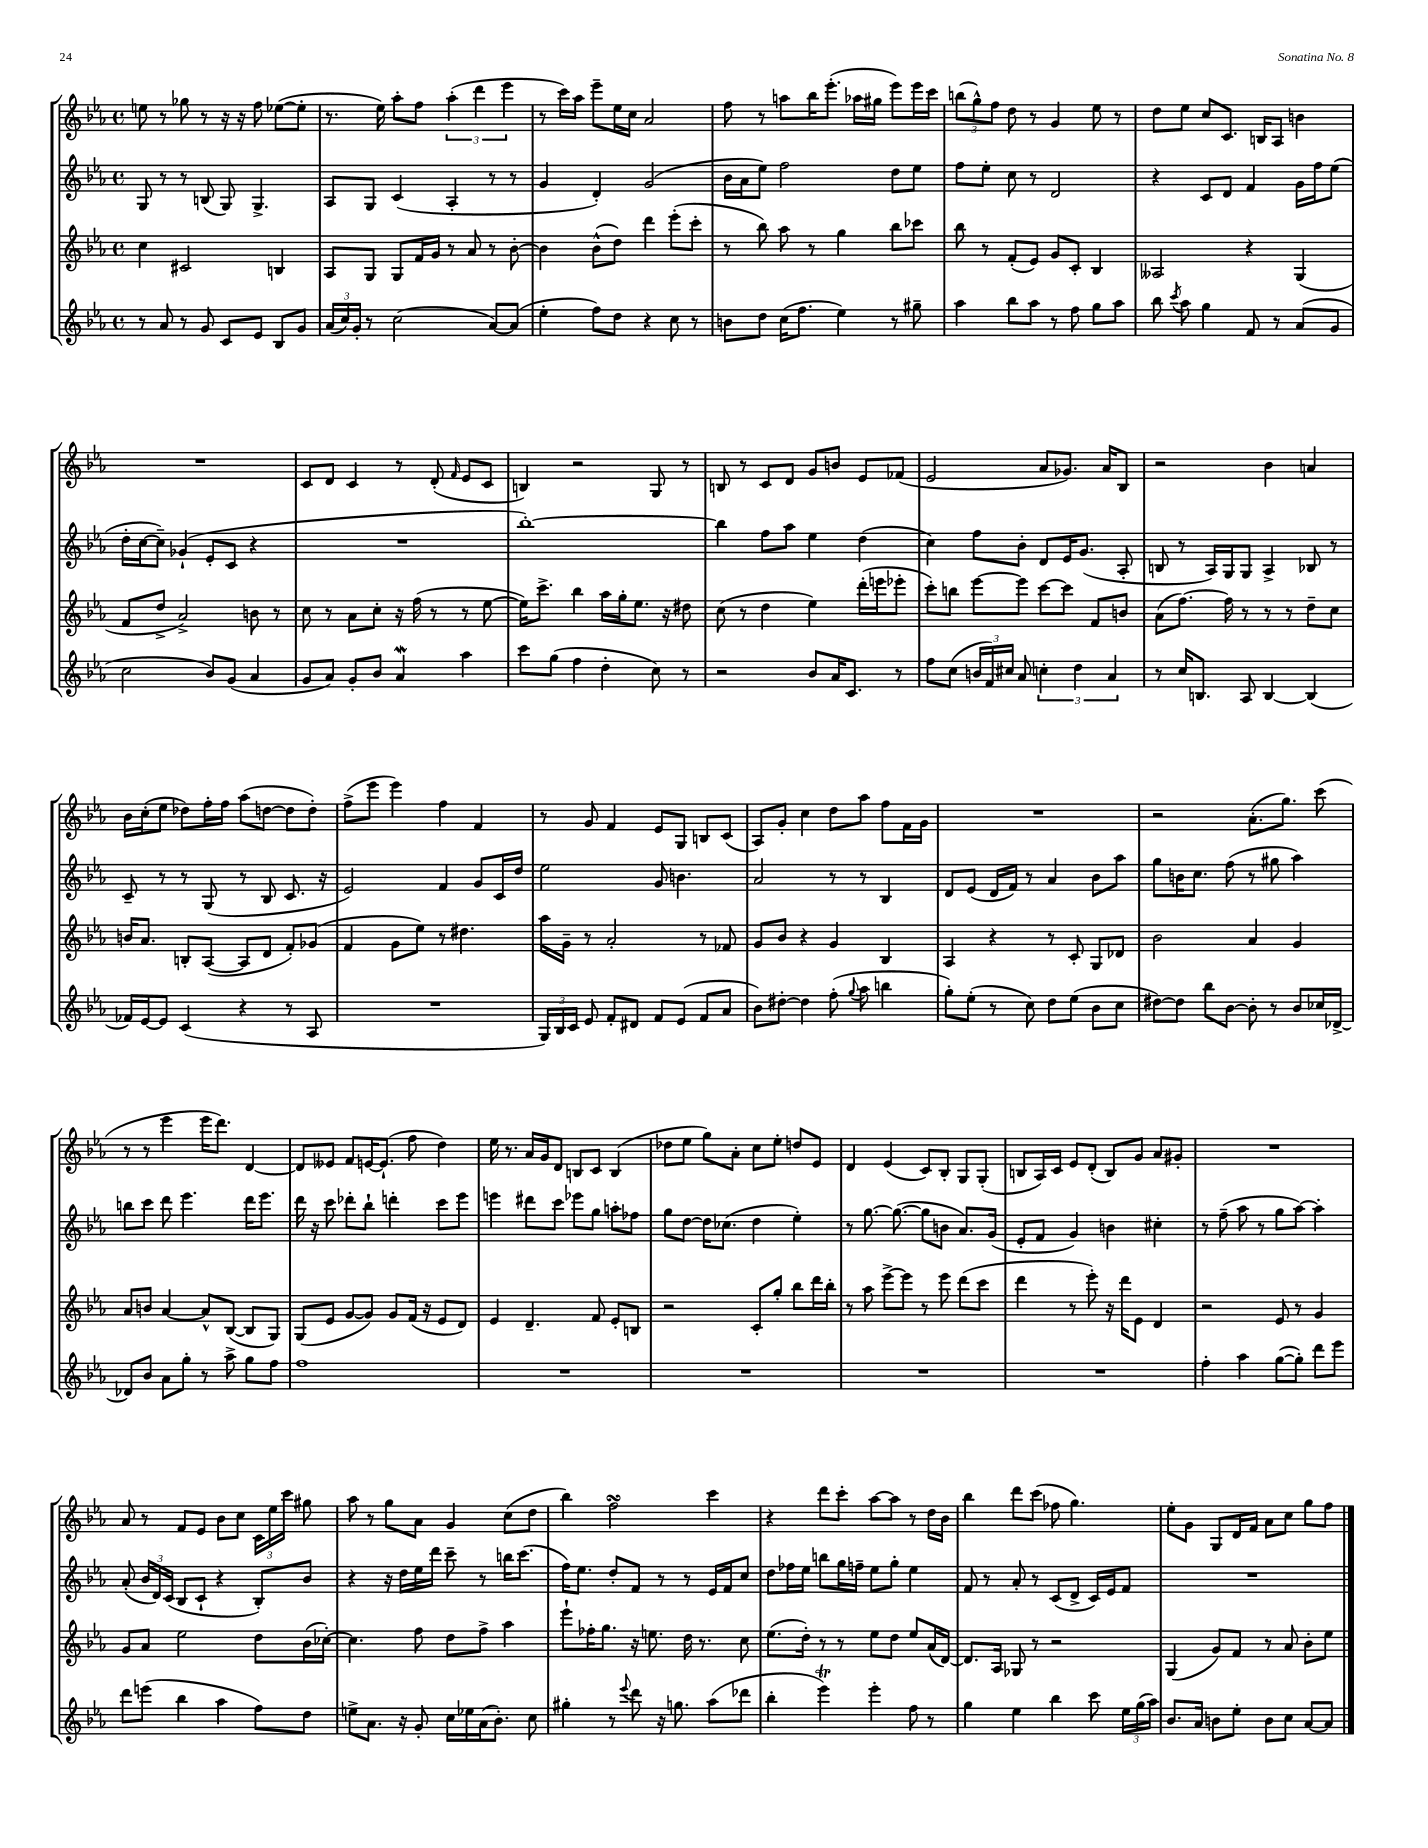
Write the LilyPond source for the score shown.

<<
\new StaffGroup <<
\new Staff = "s0" {
    \clef treble \key ees \major \defaultTimeSignature \time 4/4
    \autoBeamOff e''8 r8 ges''8 r8 r16 r16 f''8 ees''8[~( ees''8]-. |
    r8. ees''16) aes''8[-. f''8] \tuplet 3/2 { aes''4-.( d'''4 ees'''4 } |
    r8 c'''16[) aes''16] ees'''8[-- ees''16 c''16] aes'2 |
    f''8 r8 a''8[ bes''16 ees'''8.]-.( aes''16[ gis''16] ees'''8[) ees'''16 c'''16] |
    \tuplet 3/2 { b''8[( g''8-^) f''8] } d''8 r8 g'4 ees''8 r8 |
    d''8[ ees''8] c''8[ c'8.] b16[ aes8] b'4 |
    R1 |
    c'8[ d'8] c'4 r8 d'8-.( \grace { f'16 } ees'8[ c'8] |
    b4) r2 g8 r8 |
    b8 r8 c'8[ d'8] g'8[ b'8] ees'8[ fes'8]( |
    ees'2 aes'8[ ges'8.]) aes'16[ bes8] |
    r2 bes'4 a'4 |
    bes'16[ c''16-.( ees''8] des''8[) f''16-. f''16] aes''8[( d''8]~ d''8[ d''8]-.) |
    f''8[->( ees'''8] ees'''4) f''4 f'4 |
    r8 g'8 f'4 ees'8[ g8] b8[ c'8]( |
    aes8[) g'8]-. c''4 d''8[ aes''8] f''8[ f'16 g'16] |
    R1 |
    r2 aes'8.[-.( g''8.]) c'''8( |
    r8 r8 ees'''4 ees'''16[ d'''8.]) d'4~ |
    d'8[ eeses'8] f'8[ e'16~ e'8.]-!( f''8 d''4) |
    ees''16 r8. aes'16[ g'16 d'8] b8[ c'8] b4( |
    des''8[ ees''8] g''8[) aes'8]-. c''8[ ees''8]-. d''8[ ees'8] |
    d'4 ees'4( c'8[) bes8]-. g8[ g8]-.( |
    b8[ aes16) c'16] ees'8[ d'8]-.( b8[) g'8] aes'8[ gis'8]-. |
    R1 |
    aes'8 r8 f'8[ ees'8] bes'8[ c''8] \tuplet 3/2 { c'16[ ees''16 c'''16] } gis''8 |
    aes''8 r8 g''8[ aes'8] g'4 c''8[( d''8] |
    bes''4) f''2\turn c'''4 |
    r4 d'''8[ c'''8]-. aes''8[~ aes''8] r8 d''16[ bes'16] |
    bes''4 d'''8[ c'''8]( fes''8 g''4.) |
    ees''8[-. g'8] g8[ d'16 f'16] aes'8[ c''8] g''8[ f''8] \bar "|." |
}
\new Staff = "s1" {
    \clef treble \key ees \major \defaultTimeSignature \time 4/4
    \autoBeamOff g8 r8 r8 b8( g8) g4.-> |
    aes8[ g8] c'4( aes4-. r8 r8 |
    g'4 d'4-.) g'2( |
    bes'16[ aes'16 ees''8]) f''2 d''8[ ees''8] |
    f''8[ ees''8]-. c''8 r8 d'2 |
    r4 c'8[ d'8] f'4 g'16[ f''16 ees''8]( |
    d''16[-. c''16~ c''8]--) ges'4-!( ees'8[-. c'8] r4 |
    R1 |
    bes''1~-.) |
    bes''4 f''8[ aes''8] ees''4 d''4( |
    c''4) f''8[ bes'8]-. d'8[ ees'16 g'8.]( aes8-. |
    b8 r8 aes16[) g16 g8] aes4-> bes8 r8 |
    c'8-- r8 r8 g8( r8 bes8 c'8. r16 |
    ees'2) f'4 g'8[ c'16 d''16] |
    ees''2 g'8 b'4. |
    aes'2 r8 r8 bes4 |
    d'8[ ees'8]( d'16[ f'16]) r8 aes'4 bes'8[ aes''8] |
    g''8[ b'16 c''8.] f''8( r8 gis''8 aes''4) |
    b''8[ c'''8] d'''8 ees'''4. d'''16[ ees'''8.] |
    d'''16 r16 c'''8 des'''8[-. bes''8]-! d'''4-. c'''8[ ees'''8] |
    e'''4 dis'''8[ c'''8] ees'''8[ g''8] a''8[-. fes''8] |
    g''8[ d''8]~ d''16[ ces''8.]( d''4 ees''4-.) |
    r8 g''8.~ g''8.~( g''8[ b'8] aes'8.[) g'16]( |
    ees'8[-. f'8] g'4) b'4 cis''4-. |
    r8 f''8--( aes''8 r8 g''8[ aes''8]~) aes''4-. |
    aes'8-.( \tuplet 3/2 { bes'16[ d'16) c'16]( } bes8[ c'8]-! r4 bes8[-.) bes'8] |
    r4 r16 d''16[ ees''16 d'''16] c'''8-- r8 b''16[ c'''8.]( |
    f''16[) ees''8.] d''8[-. f'8] r8 r8 ees'16[ f'16 c''8] |
    d''8[ fes''16 ees''16] b''8[ g''16 f''16]-- ees''8[ g''8]-. ees''4 |
    f'8 r8 aes'8-. r8 c'8[( d'8]-> c'16[) ees'16 f'8] |
    R1 \bar "|." |
}
\new Staff = "s2" {
    \clef treble \key ees \major \defaultTimeSignature \time 4/4
    \autoBeamOff c''4 cis'2 b4 |
    aes8[ g8] g8[ f'16 g'16] r8 aes'8 r8 bes'8~-. |
    bes'4 bes'8[-^( d''8]) d'''4 ees'''8[-.( c'''8]-. |
    r8 bes''8) aes''8 r8 g''4 bes''8[ ces'''8] |
    bes''8 r8 f'8[-.( ees'8]) g'8[ c'8]-. bes4 |
    aeses2 r4 g4( |
    f'8[ d''8]-> aes'2->) b'8 r8 |
    c''8 r8 aes'8[ c''8]-. r16 f''16( r8 r8 ees''8~ |
    ees''16[) c'''8.]-> bes''4 aes''16[ g''16-. ees''8.] r16 dis''8 |
    c''8( r8 d''4 ees''4) d'''16[-.( e'''16 ees'''8]-. |
    c'''8[-.) b''8] ees'''8[~ ees'''8] c'''8[~ c'''8] f'8[ b'8] |
    aes'8[( f''8.]~) f''16 r8 r8 r8 d''8[-- c''8] |
    b'16[ aes'8.] b8[-. aes8]~( aes8[ d'8] f'8[-.) ges'8]( |
    f'4 g'8[ ees''8]) r8 dis''4. |
    aes''16[ g'16]-- r8 aes'2-. r8 fes'8 |
    g'8[ bes'8] r4 g'4 bes4 |
    aes4 r4 r8 c'8-. g8[ des'8] |
    bes'2 aes'4 g'4 |
    aes'8[ b'8] aes'4~ aes'8[-^ bes8]~( bes8[ g8]) |
    g8[( ees'8] g'8[~ g'8]) g'8[ f'16]( r16 ees'8[ d'8]) |
    ees'4 d'4.-- f'8 ees'8[-. b8] |
    r2 c'8[-. g''8]-. bes''8[ d'''16 bes''16]-. |
    r8 aes''8 ees'''8[~-> ees'''8] r8 ees'''8 d'''8[( c'''8] |
    d'''4 r8 ees'''8-.) r16 d'''16[ ees'8] d'4 |
    r2 ees'8 r8 g'4 |
    g'8[ aes'8] ees''2 d''8[ bes'16( ces''16]~-.) |
    ces''4. f''8 d''8[ f''8]-> aes''4 |
    ees'''8[-! fes''16-. g''8.] r16 e''8. d''16 r8. c''8 |
    ees''8.[( d''16]-.) r8 r8 ees''8[ d''8] ees''8[ aes'16( d'16]~) |
    d'8.[ aes16] ges8 r8 r2 |
    g4( g'8[) f'8] r8 aes'8 bes'8[-. ees''8] \bar "|." |
}
\new Staff = "s3" {
    \clef treble \key ees \major \defaultTimeSignature \time 4/4
    \autoBeamOff r8 aes'8 r8 g'8 c'8[ ees'8] bes8[ g'8] |
    \tuplet 3/2 { aes'16[( c''16) g'16]-. } r8 c''2( aes'8[~) aes'8]( |
    ees''4-. f''8[) d''8] r4 c''8 r8 |
    b'8[ d''8] c''16[( f''8.] ees''4) r8 gis''8-- |
    aes''4 bes''8[ aes''8] r8 f''8 g''8[ aes''8] |
    bes''8 \acciaccatura { c'''8 } aes''8 g''4 f'8 r8 aes'8[( g'8] |
    c''2 bes'8[) g'8]( aes'4 |
    g'8[ aes'8]) g'8[-. bes'8] aes'4\mordent aes''4 |
    c'''8[ g''8]( f''4 d''4-. c''8) r8 |
    r2 bes'8[ aes'16 c'8.] r8 |
    f''8[ c''8]( \tuplet 3/2 { b'16[ f'16) cis''16] } aes'8 \tuplet 3/2 { c''4-. d''4 aes'4 } |
    r8 c''16[ b8.] aes8 b4~ b4( |
    fes'16[) ees'16~ ees'8] c'4( r4 r8 aes8 |
    R1 |
    \tuplet 3/2 { g16[) bes16 c'16] } ees'8 f'8[-. dis'8] f'8[ ees'8]( f'8[ aes'8] |
    bes'8[) dis''8]~-. dis''4 f''8-.( \appoggiatura { g''8 } aes''8 b''4 |
    g''8[-.) ees''8]-.( r8 c''8) d''8[ ees''8]( bes'8[ c''8] |
    dis''8[~) dis''8] bes''8[ bes'8]~ bes'8-. r8 bes'8[ ces''16 des'16]~-> |
    des'8[ bes'8] aes'8[ g''8]-. r8 aes''8-> g''8[ f''8] |
    f''1 |
    R1 |
    R1 |
    R1 |
    R1 |
    f''4-. aes''4 g''8[~( g''8]-.) d'''8[ ees'''8] |
    d'''8[ e'''8]( bes''4 aes''4 f''8[) d''8] |
    e''8[-> aes'8.] r16 g'8-. c''16[ ees''16 aes'16( bes'8.]-.) c''8 |
    gis''4-. r8 \appoggiatura { ees'''8 } d'''8 r16 g''8. aes''8[( des'''8] |
    bes''4-. ees'''4\trill) ees'''4-. f''8 r8 |
    g''4 ees''4 bes''4 c'''8 \tuplet 3/2 { ees''16[ g''16( aes''16]) } |
    bes'8.[ aes'16] b'8[ ees''8]-. b'8[ c''8] aes'8[~ aes'8] \bar "|." |
}
>>
>>
\layout { \context { \Score \remove "Bar_number_engraver" } }
